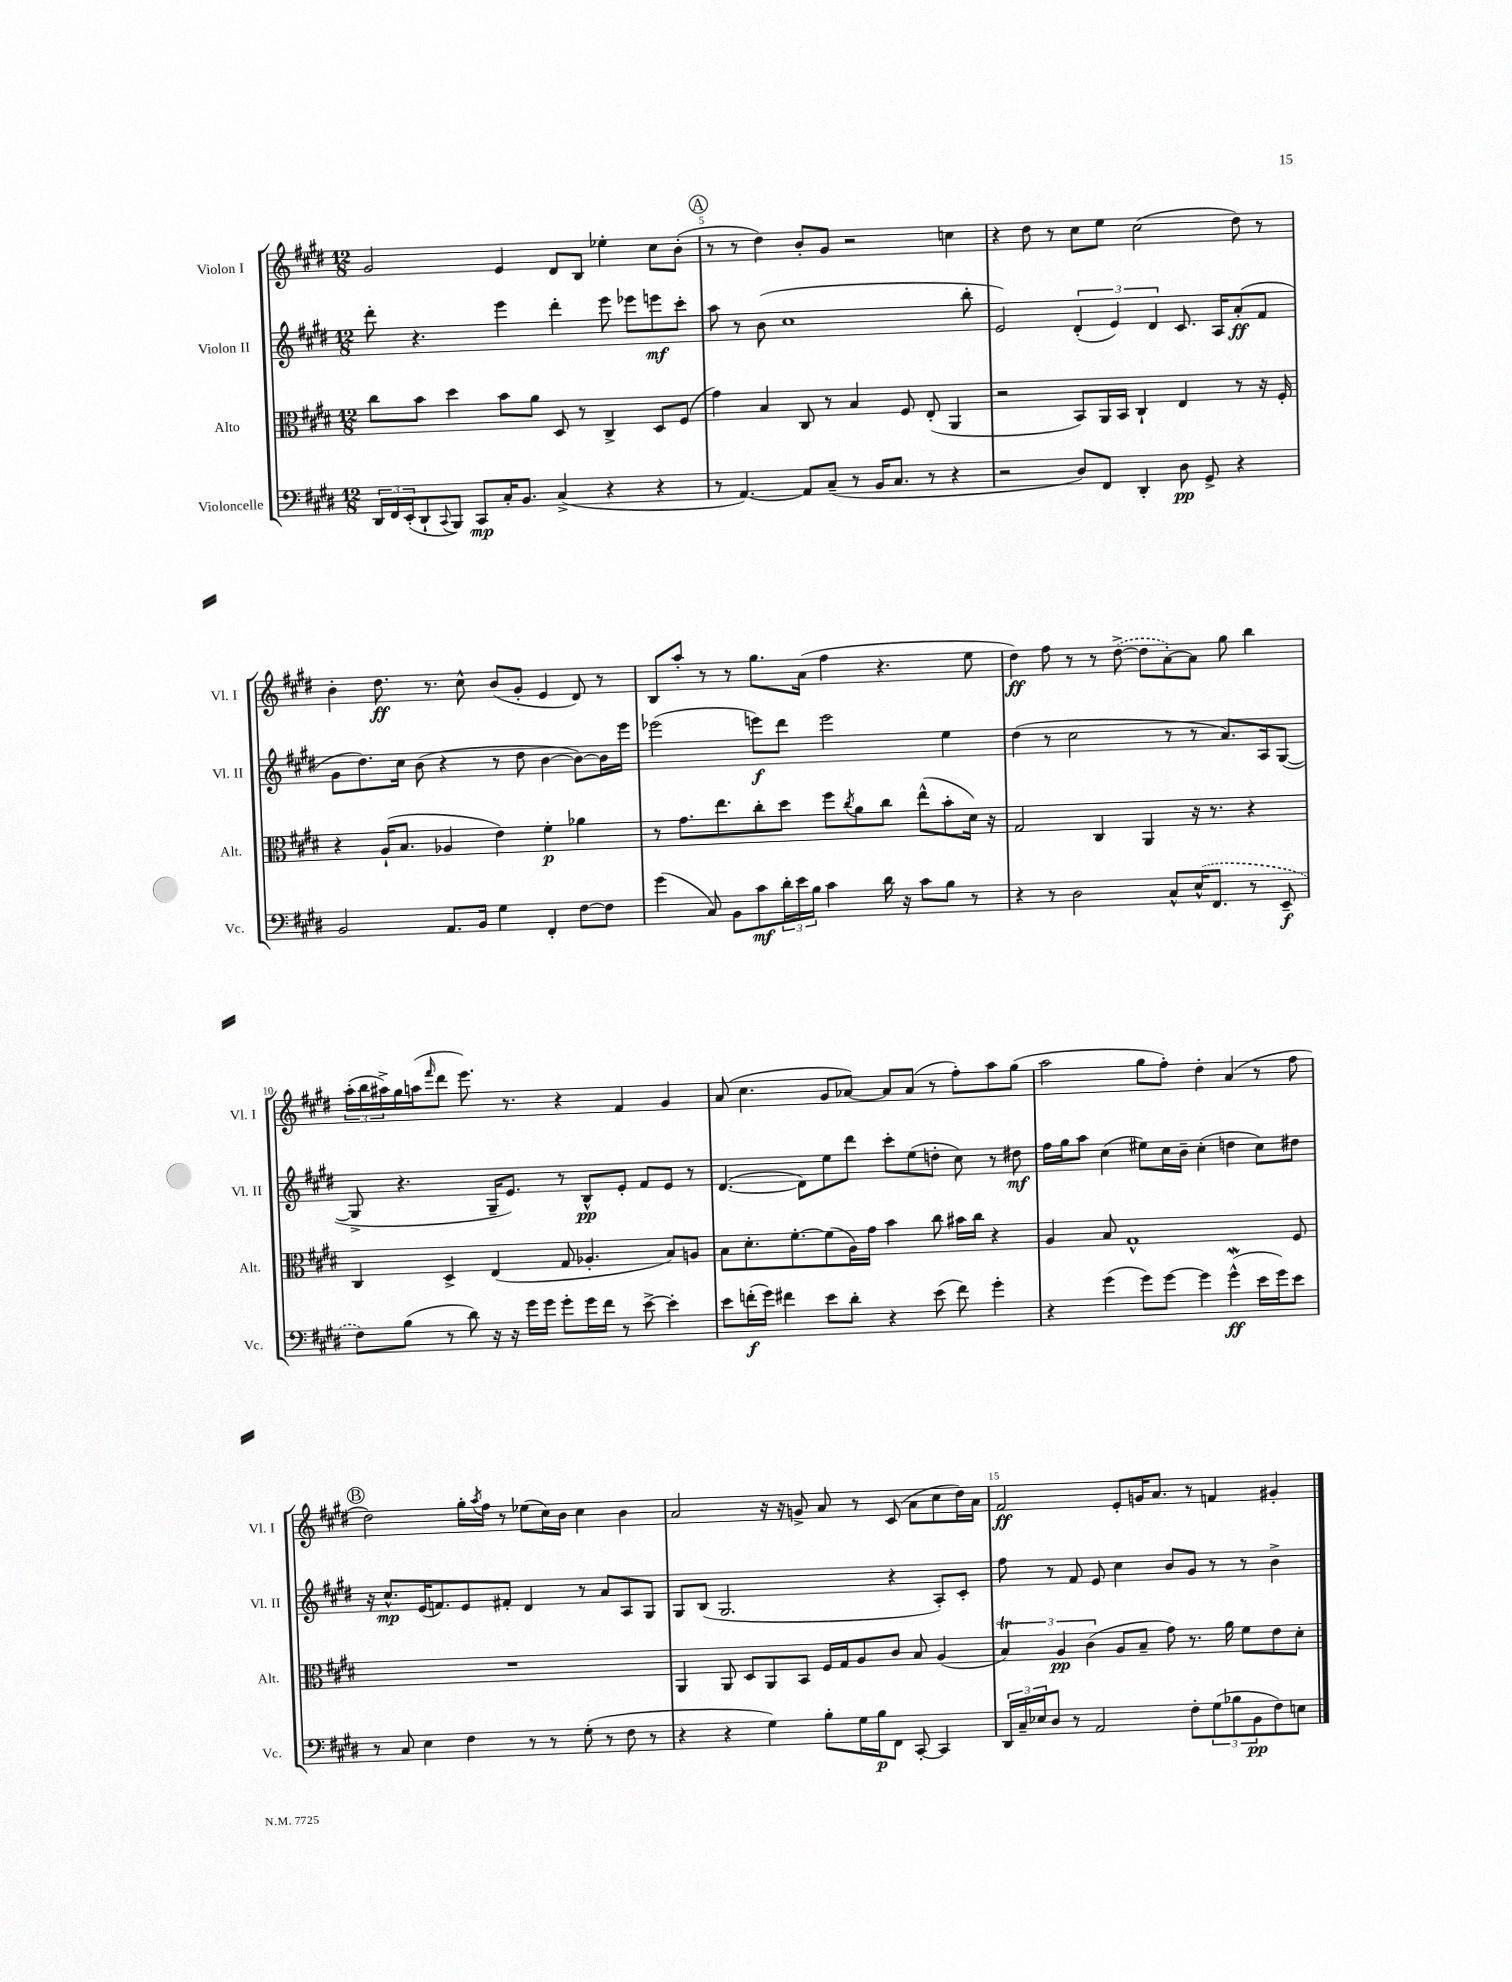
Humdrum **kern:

**kern	**dynam	**kern	**dynam	**kern	**dynam	**kern	**dynam
*part4	*part4	*part3	*part3	*part2	*part2	*part1	*part1
*staff4	*staff4	*staff3	*staff3	*staff2	*staff2	*staff1	*staff1
*I"Violoncelle	*	*I"Alto	*	*I"Violon II	*	*I"Violon I	*
*I'Vc.	*	*I'Alt.	*	*I'Vl. II	*	*I'Vl. I	*
*clefF4	*	*clefC3	*	*clefG2	*	*clefG2	*
*k[f#c#g#d#]	*	*k[f#c#g#d#]	*	*k[f#c#g#d#]	*	*k[f#c#g#d#]	*
*M12/8	*	*M12/8	*	*M12/8	*	*M12/8	*
=4	=4	=4	=4	=4	=4	=4	=4
24DD#/LL	.	8cc#\L	.	8ddd#'\	.	2g#/	.
24FF#/	.	.	.	.	.	.	.
(24EE'/J	.	.	.	.	.	.	.
8DD#`/	.	8b\J	.	4.r	.	.	.
8qqCC#/	.	.	.	.	.	.	.
8BBB/J)	.	4dd#\	.	.	.	.	.
8CC#/L	mp	.	.	.	.	.	.
16C#'/K	.	8b\L	.	4eee\	.	4e/	.
8.BB/J	.	.	.	.	.	.	.
.	.	8a\J	.	.	.	.	.
(4C#^/	.	8D#/	.	4ddd#'\	.	8d#/L	.
.	.	8r	.	.	.	8B/J	.
4r	.	4C#^/	.	8eee\	.	4ee-X'\	.
.	.	.	.	8eee-X\L	.	.	.
4r	.	8D#/L	.	8eeen\	mf	8cc#\L	.
.	.	(8F#/J	.	8ccc#'\J	.	(8b'\J	.
!!LO:REH:place=s1:t=A
=5	=5	=5	=5	=5	=5	=5	=5
8r	.	4g#\)	.	8aa\	.	8r	.
[4.AA/)	.	.	.	8r	.	8r	.
.	.	4B/	.	(8b\	.	4dd#\)	.
.	.	.	.	1cc#	.	.	.
8AA/L]	.	8C#/	.	.	.	8b'/L	.
(8C#~/J	.	8r	.	.	.	8g#/J	.
8r	.	4B/	.	.	.	2r	.
16BB/KL	.	.	.	.	.	.	.
8.C#/J	.	.	.	.	.	.	.
.	.	8F#/	.	.	.	.	.
8r	.	(8E'/	.	.	.	.	.
4r	.	4AA/	.	.	.	4ccn\	.
.	.	.	.	8bb'\	.	.	.
=6	=6	=6	=6	=6	=6	=6	=6
2r	.	2r	.	2e/)	.	4r	.
.	.	.	.	.	.	8dd#\	.
.	.	.	.	.	.	8r	.
8D#/L)	.	8BB/L)	.	(6d#'/	.	8cc#\L	.
8FF#/J	.	16AA/L	.	.	.	8ee\J	.
.	.	.	.	6e/)	.	.	.
.	.	16BB/JJ	.	.	.	.	.
4DD#'/	.	4C#`/	.	.	.	(2cc#\	.
.	.	.	.	6d#/	.	.	.
8D#\	pp	4E/	.	8.c#/	.	.	.
8GG#^/	.	.	.	.	.	.	.
.	.	.	.	16A/KL	.	.	.
4r	.	8r	.	(8a'/	ff	8dd#\)	.
.	.	16r	.	8f#/J	.	8r	.
.	.	16F#'/	.	.	.	.	.
!!LO:LB:g=z
=7	=7	=7	=7	=7	=7	=7	=7
2BB/	.	4r	.	8g#\L	.	4b'\	.
.	.	.	.	8.dd#\)	.	.	.
.	.	(16A`/KL	.	.	.	8.dd#\	ff
.	.	8.B/J	.	16cc#\Jk	.	.	.
.	.	.	.	(8b\	.	.	.
.	.	.	.	.	.	8.r	.
8.AA/L	.	4A-X/	.	4r	.	.	.
.	.	.	.	.	.	8cc#^^\	.
16BB/Jk	.	.	.	.	.	.	.
4G#\	.	4e\)	.	8r	.	(8b/L	.
.	.	.	.	8dd#\	.	8g#'/J	.
4FF#'/	.	4f#'\	p	[4b\	.	4e/	.
[8F#\L	.	4a-X\	.	8b\L_)	.	8d#/)	.
8F#\J]	.	.	.	16b\L]	.	8r	.
.	.	.	.	16eee\JJ	.	.	.
=8	=8	=8	=8	=8	=8	=8	=8
(4g#\	.	8r	.	(2eee-X\	.	8B/L	.
.	.	8.g#\L	.	.	.	8aa'/J	.
8C#/)	.	.	.	.	.	8r	.
.	.	8.ee\	.	.	.	.	.
8BB\L	.	.	.	.	.	8r	.
8c#\	mf	8cc#'\	.	8eeen\L)	f	8.gg#\L	.
24d#'\L	.	8dd#\J	.	8ddd#\J	.	.	.
24e\	.	.	.	.	.	.	.
.	.	.	.	.	.	(16a\Jk	.
24B\JJ	.	.	.	.	.	.	.
4c#\	.	8ff#\L	.	2eee\	.	4ff#\	.
.	.	8qcc#/	.	.	.	.	.
.	.	8a\	.	.	.	.	.
16d#\	.	8cc#\J	.	.	.	4.r	.
16r	.	.	.	.	.	.	.
8c#\L	.	(8ee^^\L	.	.	.	.	.
8B\J	.	8b'\	.	4ee\	.	.	.
8r	.	16d#\Jk)	.	.	.	8ee\	.
.	.	16r	.	.	.	.	.
=9	=9	=9	=9	=9	=9	=9	=9
4r	.	2G#/	.	(4dd#\	.	4dd#\)	ff
8r	.	.	.	8r	.	8ff#\	.
2D#\	.	.	.	2cc#\	.	8r	.
.	.	4C#/	.	.	.	8r	.
.	.	.	.	.	.	([8dd#^\	.
.	.	4AA/	.	.	.	8dd#\L]	.
8C#^^/L	.	.	.	8r	.	[8a'\)	.
(16E^^/K	.	16r	.	8r	.	8a\J]	.
8.FF#/J	.	8.r	.	.	.	.	.
.	.	.	.	8.a/L)	.	8gg#\	.
8r	.	4r	.	.	.	4bb\	.
.	.	.	.	16A/k	.	.	.
8EE~/	f	.	.	([8G#/J	.	.	.
!!LO:LB:g=z
=10	=10	=10	=10	=10	=10	=10	=10
8F#\L)	.	4C#/	.	8G#^/]	.	(24aa'\LL	.
.	.	.	.	.	.	24bb\	.
.	.	.	.	.	.	24aa#X^\)	.
(8B\J	.	.	.	4.r	.	16gg#\	.
.	.	.	.	.	.	(16aan\J	.
.	.	.	.	.	.	16qqfff#/	.
8r	.	4D#^/	.	.	.	8ddd#\J	.
8d#\)	.	.	.	.	.	8.eee\)	.
16r	.	(4E/	.	16G#~/KL	.	.	.
16r	.	.	.	8.e/J)	.	8.r	.
16g#\LL	.	.	.	.	.	.	.
16g#\JJ	.	.	.	.	.	.	.
8g#'\L	.	8G#/	.	8r	.	4r	.
16g#\L	.	4.A-X'/	.	8B^^/L	pp	.	.
16f#\JJ	.	.	.	.	.	.	.
8r	.	.	.	8e'/J	.	4f#/	.
[8e^\	.	.	.	8f#/L	.	.	.
4e'\]	.	8B/L)	.	8e/J	.	4g#/	.
.	.	8An/J	.	8r	.	.	.
=11	=11	=11	=11	=11	=11	=11	=11
8e\L	.	8B\L	.	([4.d#/	.	(8a/	.
(16fn'\L	f	8.d#'\	.	.	.	4.cc#\	.
16g#\JJ)	.	.	.	.	.	.	.
4f#X\	.	.	.	.	.	.	.
.	.	[8.f#'\	.	.	.	.	.
.	.	.	.	8d#\L])	.	.	.
8e\L	.	(8f#\]	.	8ee\	.	8g#/L	.
8d#'\J	.	16A\L)	.	8ddd#\J	.	[8a-X/J)	.
.	.	16g#\JJ	.	.	.	.	.
4r	.	4b\	.	8ccc#'\L	.	8a-/L]	.
.	.	.	.	(8ee\	.	(8a-/J	.
(8e\	.	8cc#\	.	8ddn'\J	.	8r	.
8f#\)	.	16b#X\LL	.	8cc#\)	.	8ff#'\L)	.
.	.	16cc#\JJ	.	.	.	.	.
4g#'\	.	4r	.	8r	.	8aa\	.
.	.	.	.	8dd#X\	mf	(8gg#\J	.
=12	=12	=12	=12	=12	=12	=12	=12
4r	.	4A/	.	16ff#\LL	.	2aa\	.
.	.	.	.	16gg#\J	.	.	.
.	.	.	.	8aa\J	.	.	.
(4g#\	.	8B/	.	(4cc#\	.	.	.
.	.	1G#^^	.	.	.	.	.
8g#\L)	.	.	.	8ee#X\L)	.	8gg#\L	.
[8g#\J	.	.	.	16cc#\L	.	8ff#'\J)	.
.	.	.	.	16b~\JJ	.	.	.
4g#\]	.	.	.	(4cc#'\	.	4dd#'\	.
(4g#W^^\	ff	.	.	4ddn\	.	(4a/	.
16e\LL	.	.	.	8cc#\L)	.	8r	.
16g#\J)	.	.	.	.	.	.	.
8e\J	.	8F#/	.	8dd#X\J	.	8ff#\	.
!!LO:LB:g=z
!!LO:REH:place=s1:t=B
=13	=13	=13	=13	=13	=13	=13	=13
8r	.	1.r	.	16r	.	2dd#\)	.
.	.	.	.	8.cc#^^/L	mp	.	.
8C#/	.	.	.	.	.	.	.
4E\	.	.	.	(16e/K	.	.	.
.	.	.	.	8.fn/)	.	.	.
4F#\	.	.	.	8e/	.	16gg#'\LL	.
.	.	.	.	.	.	8qaa/	.
.	.	.	.	.	.	16ff#\JJ	.
.	.	.	.	8f#X'/J	.	8r	.
8r	.	.	.	4d#/	.	(8ee-X\L	.
8r	.	.	.	.	.	16cc#\L)	.
.	.	.	.	.	.	16b\JJ	.
(8G#'\	.	.	.	8r	.	4cc#\	.
8r	.	.	.	8a/L	.	.	.
8F#\	.	.	.	8A/	.	4b\	.
8r	.	.	.	8G#/J	.	.	.
=14	=14	=14	=14	=14	=14	=14	=14
4r	.	4AA/	.	8G#/L	.	2a/	.
.	.	.	.	(8B/J	.	.	.
4r	.	8AA/	.	2.G#/	.	.	.
.	.	8D#/L	.	.	.	.	.
4G#\)	.	8AA/	.	.	.	16r	.
.	.	.	.	.	.	16r	.
.	.	8BB/J	.	.	.	8gn^/	.
8B'\L	.	16F#/LL	.	.	.	8a/	.
.	.	16G#/J	.	.	.	.	.
16G#\L	.	8A/	.	.	.	8r	.
16B\J	p	.	.	.	.	.	.
8FF#\J	.	8c#/J	.	4r	.	(8c#/	.
[8CC#'/	.	8B/	.	.	.	8a\L	.
4CC#/]	.	(4A/	.	8A'/L)	.	8cc#\	.
.	.	.	.	8c#'/J	.	16dd#\L)	.
.	.	.	.	.	.	16a\JJ	.
=15	=15	=15	=15	=15	=15	=15	=15
24DD#/LL	.	6BT/)	.	8ff#\	.	2f#/	ff
24C#~/	.	.	.	.	.	.	.
24E-X/J	.	.	.	.	.	.	.
8D#/J	.	.	.	8r	.	.	.
.	.	6A/	pp	.	.	.	.
8r	.	.	.	8f#/	.	.	.
.	.	(6c#\	.	.	.	.	.
2AA/	.	.	.	8e/	.	.	.
.	.	8A/L	.	4cc#\	.	8e'/L	.
.	.	8B~/J	.	.	.	16gn/K	.
.	.	.	.	.	.	8.a/J	.
.	.	8g#\)	.	8b/L	.	.	.
8F#'\L	.	8.r	.	8g#/J	.	8r	.
(12G#\	.	.	.	8r	.	4fn/	.
.	.	16a\	.	.	.	.	.
12B-X\	.	.	.	.	.	.	.
.	.	8f#\L	.	8r	.	.	.
12BB\	pp	.	.	.	.	.	.
8F#\)	.	8e\	.	4b^\	.	4g#X'/	.
8En\J	.	8d#'\J	.	.	.	.	.
==	==	==	==	==	==	==	==
*-	*-	*-	*-	*-	*-	*-	*-
